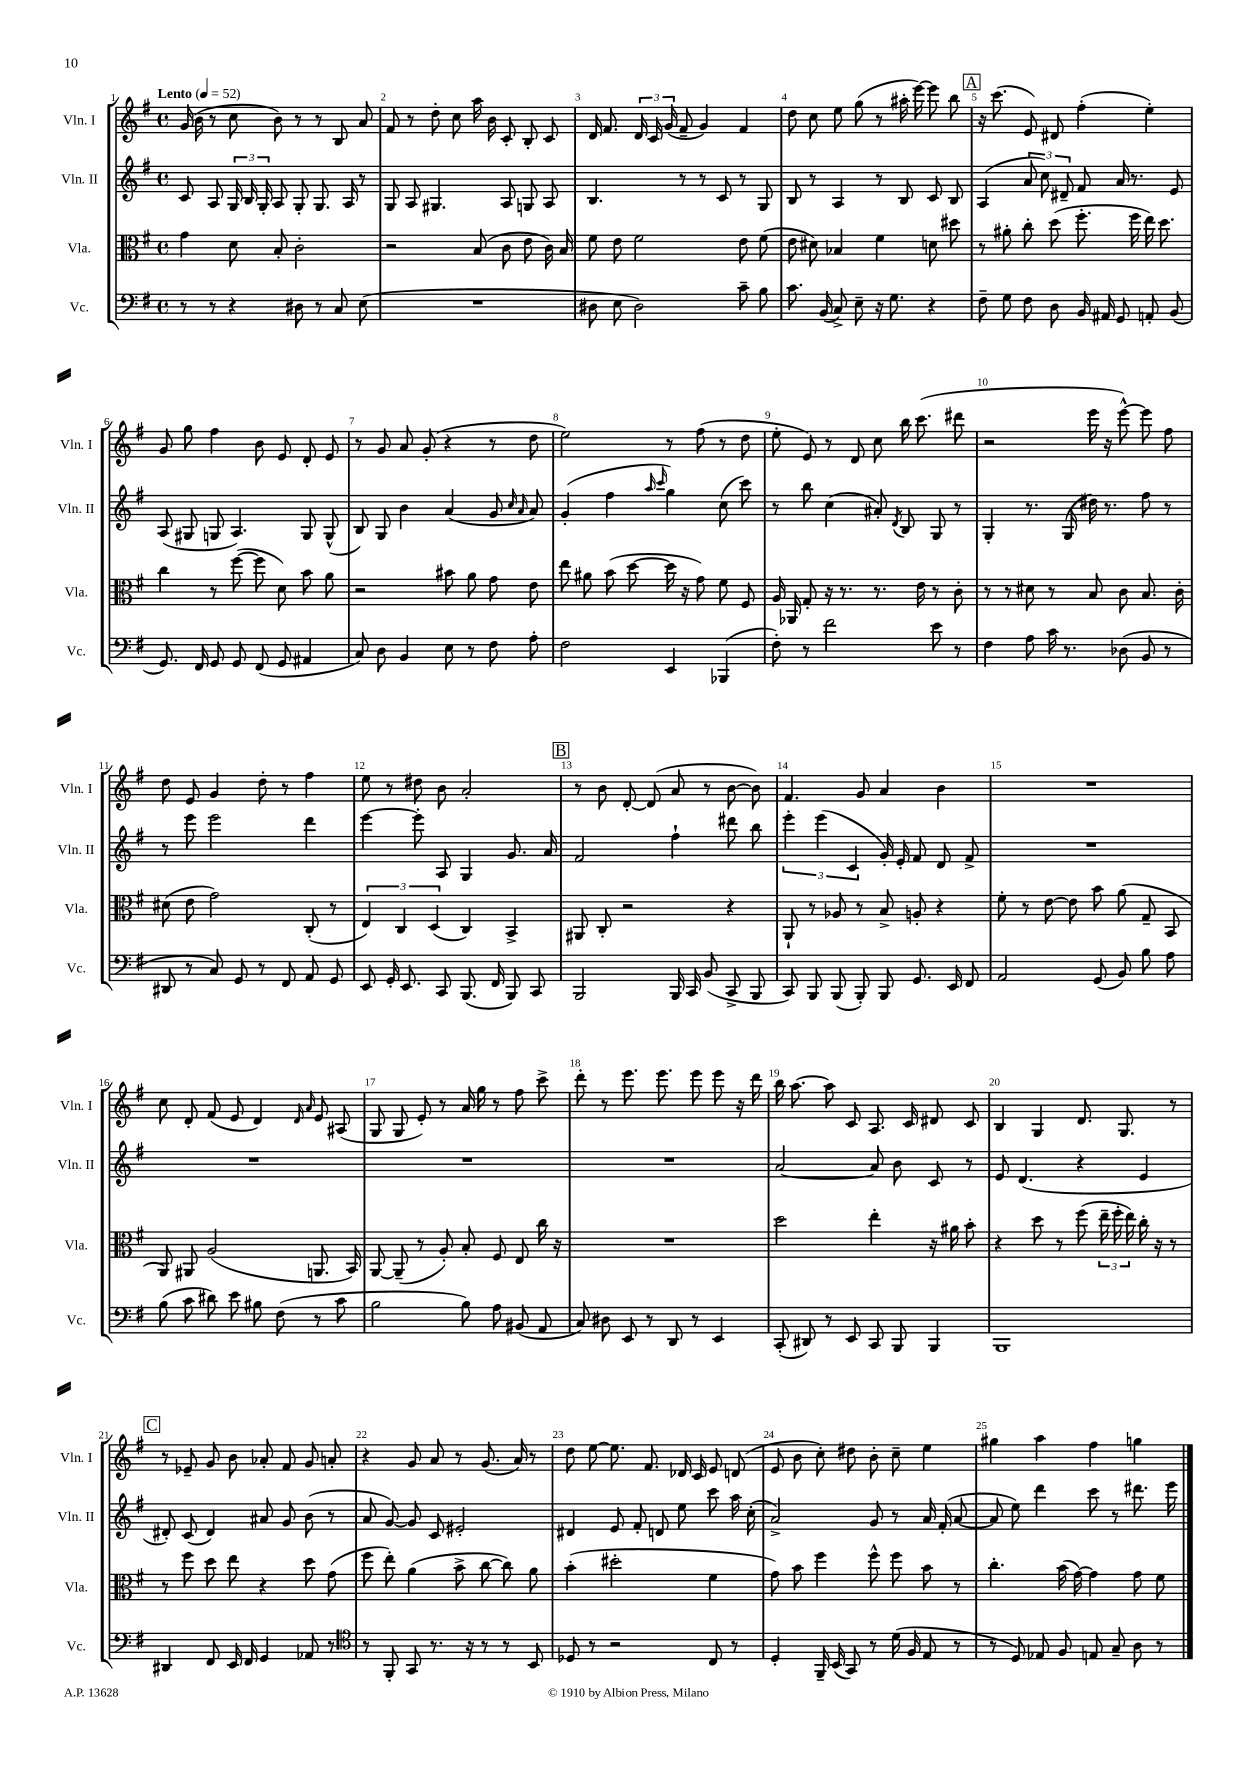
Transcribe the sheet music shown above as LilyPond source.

<<
\new StaffGroup <<
\new Staff = "s0" \with { instrumentName = "Vln. I" shortInstrumentName = "Vln. I" } {
    \clef treble \key g \major \defaultTimeSignature \time 4/4 \tempo "Lento" 4 = 52
    \autoBeamOff g'16( b'16 r8 c''8 b'8) r8 r8 b8 a'8 |
    fis'8 r8 d''8-. c''8 a''16 b'16 c'8-. b8-. c'8 |
    d'16 fis'8. \tuplet 3/2 { d'16 c'16 g'16( } fis'8-- g'4) fis'4 |
    d''8 c''8 e''8 g''8( r8 ais''16-. e'''16~) e'''8 b''8 |
    \mark \markup { \box "A" } r16 c'''8.( e'8) dis'8 fis''4-.( e''4-.) |
    g'8 g''8 fis''4 b'8 e'8 d'8-. e'8 |
    r8 g'8 a'8 g'8-.( r4 r8 d''8 |
    e''2) r8 fis''8( r8 d''8 |
    e''8-. e'8) r8 d'8 c''8 b''16 c'''8.( dis'''8 |
    r2 e'''16 r16 e'''8~-^) e'''8 fis''8 |
    d''8 e'8 g'4 d''8-. r8 fis''4 |
    e''8 r8 dis''8 b'8 a'2-. |
    \mark \markup { \box "B" } r8 b'8 d'8~-. d'8( a'8 r8 b'8~ b'8) |
    fis'4. g'8 a'4 b'4 |
    R1 |
    c''8 d'8-. fis'8( e'8 d'4) \grace { d'16 a'16 } e'8 ais8( |
    g8 g8 e'8-.) r8 a'16 g''16 r8 fis''8 c'''8-> |
    d'''8-. r8 e'''8. e'''8. e'''8 e'''8 r16 d'''16 |
    b''16 a''8.~ a''8 c'8 a8. c'16 dis'8 c'8 |
    b4 g4 d'8. g8. r8 |
    \mark \markup { \box "C" } r8 ees'8-- g'8 b'8 aes'8-. fis'8 g'8 a'8-. |
    r4 g'8 a'8 r8 g'8.( a'16) r8 |
    d''8 e''8~ e''8. fis'8. des'16 c'16 e'8 d'8( |
    e'8 b'8 c''8-.) dis''8 b'8-. c''8-- e''4 |
    gis''4 a''4 fis''4 g''4 \bar "|." |
}
\new Staff = "s1" \with { instrumentName = "Vln. II" shortInstrumentName = "Vln. II" } {
    \clef treble \key g \major \defaultTimeSignature \time 4/4
    \autoBeamOff c'8 a8 \tuplet 3/2 { g16 b16 g16-. } a8 g8-. g8. a16 r8 |
    g8 a8 gis4. a8 g8 a8 |
    b4. r8 r8 c'8 r8 g8 |
    b8 r8 a4 r8 b8 c'8 b8 |
    \mark \markup { \box "A" } a4( \tuplet 3/2 { a'8 c''8) dis'8-- } fis'8 a'16 r8. e'8 |
    a8( gis8 g8 a4.) g8 g8-^( |
    b8) g8 b'4 a'4( g'8 \grace { c''16 a'16 } a'8) |
    g'4-.( fis''4 \grace { a''16 c'''16 } g''4) c''8( c'''8) |
    r8 b''8 c''4( ais'8-.) \acciaccatura { d'8 } b8 g8 r8 |
    g4-. r8. g16( dis''16) r8. fis''8 r8 |
    r8 e'''8 e'''2 d'''4 |
    e'''4~ e'''8-. a8 g4 g'8. a'16 |
    \mark \markup { \box "B" } fis'2 fis''4-! dis'''8 b''8 |
    \tuplet 3/2 { e'''4-. e'''4( c'4 } g'16-.) e'16-. fis'8 d'8 fis'8-> |
    R1 |
    R1 |
    R1 |
    R1 |
    a'2~ a'8 b'8 c'8 r8 |
    e'8 d'4.( r4 e'4 |
    \mark \markup { \box "C" } dis'8-.) c'8( dis'4) ais'8 g'8 b'8( r8 |
    a'8 g'8~) g'8 c'8 eis'2-. |
    dis'4 e'8 fis'8-. d'8 e''8 c'''8 a''16 c''16-.( |
    a'2->) g'8 r8 a'16 fis'16-.( a'8~ |
    a'8 e''8) d'''4 c'''8 r8 dis'''8. e'''16 \bar "|." |
}
\new Staff = "s2" \with { instrumentName = "Vla." shortInstrumentName = "Vla." } {
    \clef alto \key g \major \defaultTimeSignature \time 4/4
    \autoBeamOff g'4 d'8 b8-. c'2-. |
    r2 b8( c'8 e'8 c'16) b16 |
    fis'8 e'8 fis'2 e'8 fis'8( |
    e'8 dis'8) bes4 fis'4 d'8 dis''8 |
    \mark \markup { \box "A" } r8 ais'8-. c''8-. d''8( fis''8.-. fis''16 e''16) d''8. |
    c''4 r8 fis''8~( fis''8 d'8) b'8 a'8 |
    r2 bis'8 a'8 g'8 e'8 |
    e''8 ais'8 b'8( d''8~ d''16 r16 g'8) fis'8 fis8 |
    a16 aes,16 g8-. r16 r8. r8. e'16 r8 c'8-. |
    r8 r8 dis'8 r8 b8 c'8 b8. c'16-. |
    dis'8( e'8 g'2) c8-.( r8 |
    \tuplet 3/2 { e4) c4 d4( } c4) b,4-> |
    \mark \markup { \box "B" } ais,8 c8-. r2 r4 |
    a,8-! r8 aes8 r8 b8-> a8-. r4 |
    fis'8-. r8 e'8~ e'8 b'8 a'8( g8-- b,8 |
    a,8) ais,8 a2( a,8. b,16) |
    a,8~ a,8--( r8 a8-.) b8-. fis8 e8 c''16 r16 |
    R1 |
    d''2 e''4-. r16 ais'16 b'8-. |
    r4 d''8 r8 fis''8( \tuplet 3/2 { e''16-- fis''16-. e''16) } c''16-. r16 r8 |
    \mark \markup { \box "C" } r8 fis''8 d''8 e''8 r4 d''8 g'8( |
    fis''8 e''8-.) a'4( b'8-> c''8~ c''8) a'8 |
    b'4-.( dis''2-. fis'4 |
    g'8) b'8 fis''4 fis''8-^ fis''8 b'8 r8 |
    c''4.-. b'16( g'16~) g'4 g'8 fis'8 \bar "|." |
}
\new Staff = "s3" \with { instrumentName = "Vc." shortInstrumentName = "Vc." } {
    \clef bass \key g \major \defaultTimeSignature \time 4/4
    \autoBeamOff r8 r8 r4 dis8 r8 c8 e8( |
    R1 |
    dis8 e8 dis2) c'8-- b8 |
    c'8. b,16( c8->) e8-- r16 g8. r4 |
    \mark \markup { \box "A" } fis8-- g8 fis8 d8 b,16 ais,16 g,8 a,8-. b,8( |
    g,8.) fis,16 g,8 g,8 fis,8( g,8 ais,4 |
    c8) d8 b,4 e8 r8 fis8 a8-. |
    fis2 e,4 bes,,4( |
    fis8-.) r8 fis'2 e'8 r8 |
    fis4 a8 c'16 r8. des8( b,8 r8 |
    dis,8 r8 c8) g,8 r8 fis,8 a,8 g,8 |
    e,8 g,16-. e,8. c,8 b,,8.( fis,16 b,,8) c,8 |
    \mark \markup { \box "B" } b,,2 b,,16 c,16 b,8( c,8-> b,,8 |
    c,8) b,,8 b,,8( b,,8-.) b,,8 g,8. e,16 fis,8 |
    a,2 g,8( b,8) b8 a8 |
    b8( c'8 dis'8) e'8 bis8 fis8( r8 c'8 |
    b2 b8) a8 bis,8( a,8 |
    c8) dis8 e,8 r8 d,8 r8 e,4 |
    c,8-.( dis,8) r8 e,8 c,8 b,,8 b,,4 |
    b,,1 |
    \mark \markup { \box "C" } dis,4 fis,8 e,16 fis,16 g,4 aes,8 r8 |
    \clef tenor r8 fis,8-. g,8 r8. r16 r8 r8 b,8 |
    des8 r8 r2 c8 r8 |
    d4-. fis,16-- b,16( g,8) r8 d'16( fis16 e8 r8 |
    r8 d8) ees8 fis8 e8 g8-- a8 r8 \bar "|." |
}
>>
>>
\layout { \context { \Score \override BarNumber.break-visibility = ##(#f #t #t) barNumberVisibility = #all-bar-numbers-visible } }
